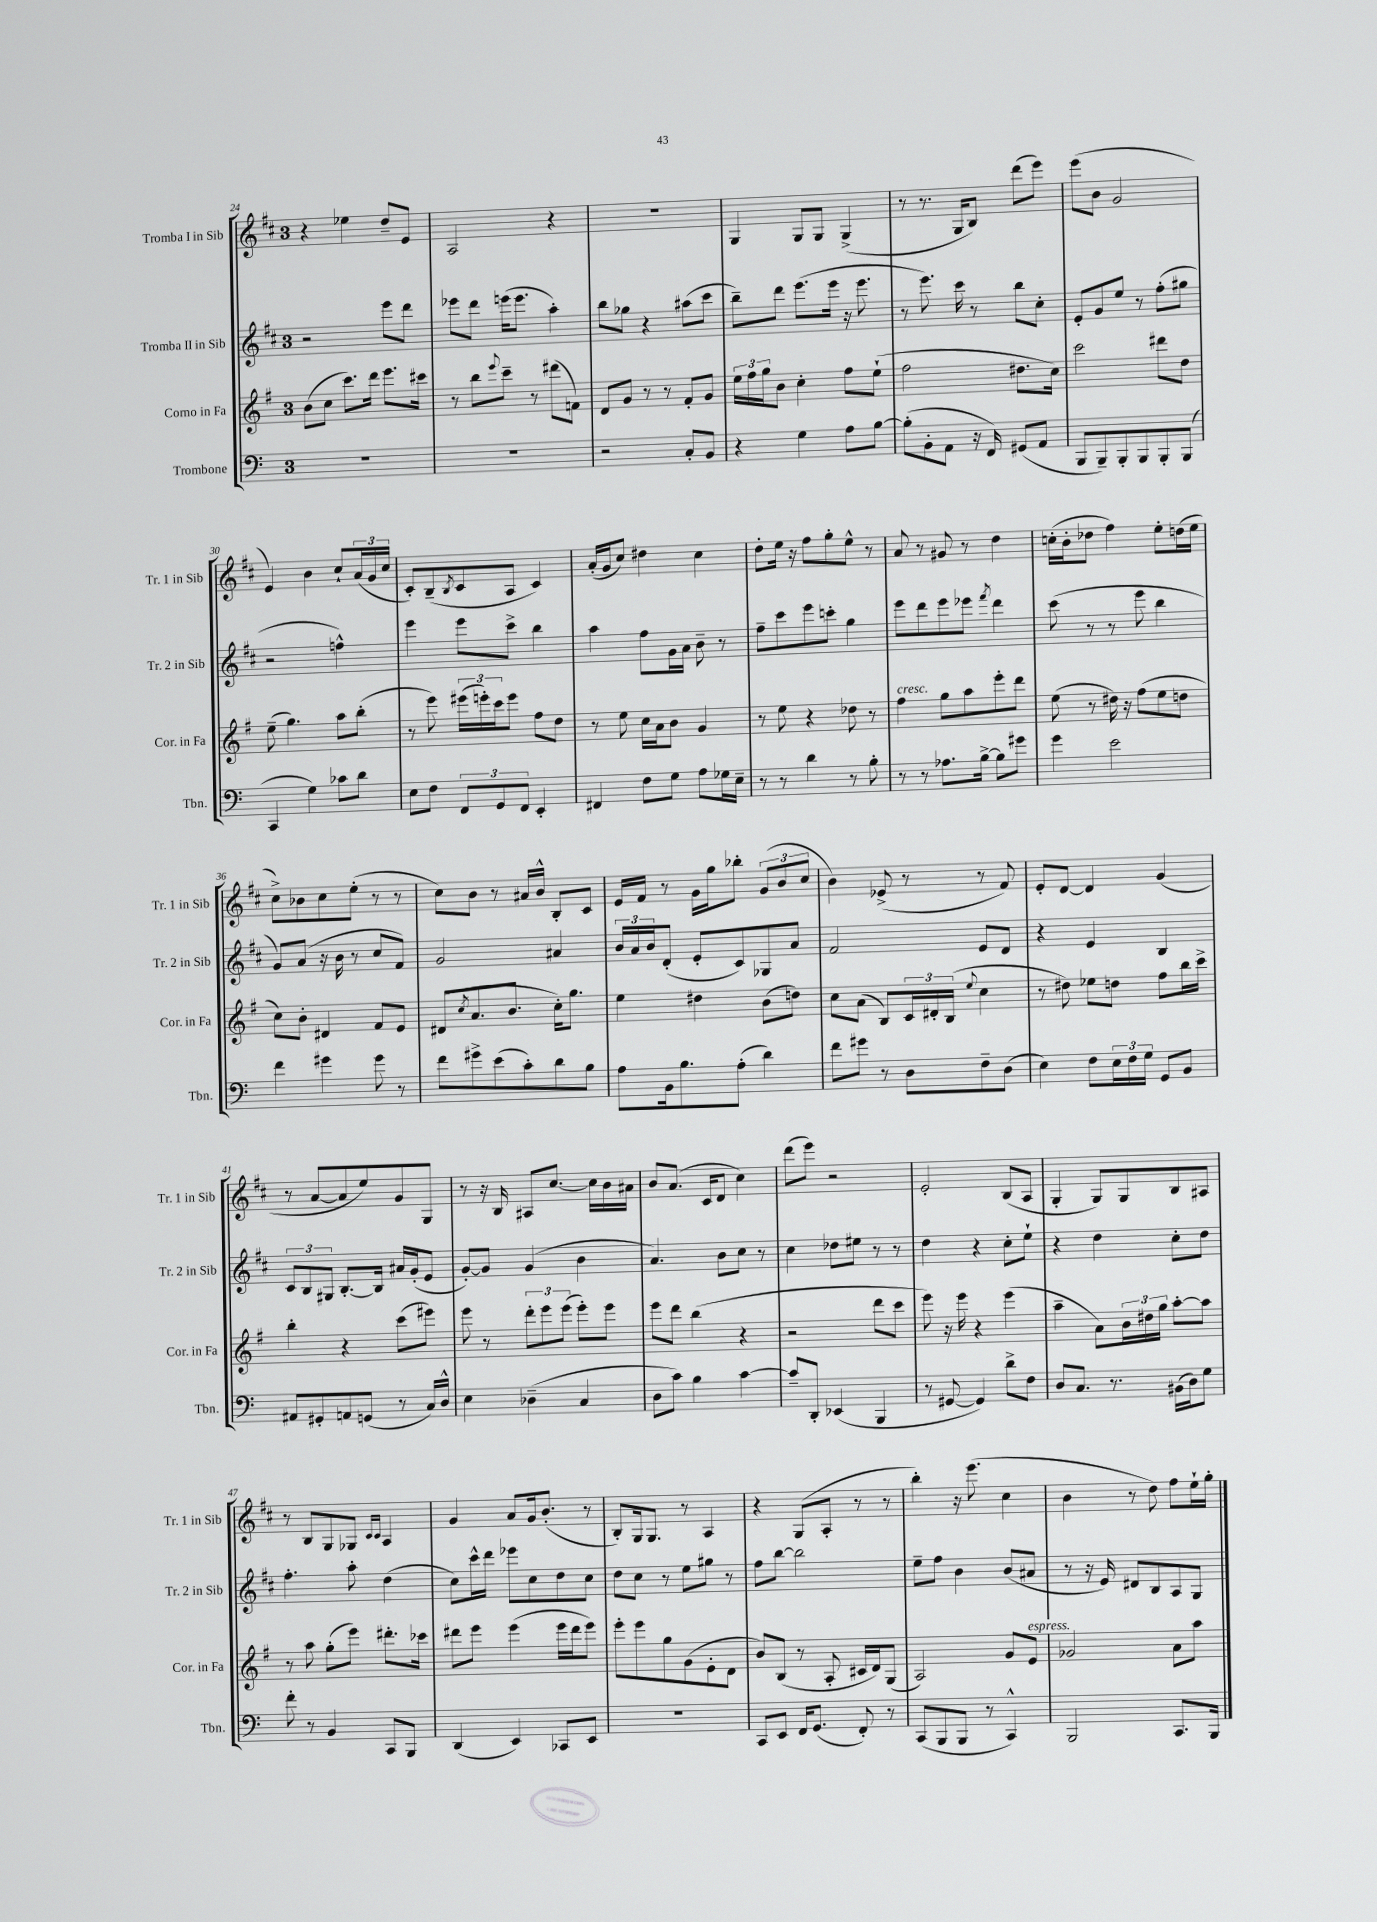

**kern	**kern	**kern	**kern
*part4	*part3	*part2	*part1
*staff4	*staff3	*staff2	*staff1
*I"Trombone	*I"Corno in Fa	*I"Tromba II in Sib	*I"Tromba I in Sib
*I'Tbn.	*I'Cor. in Fa	*I'Tr. 2 in Sib	*I'Tr. 1 in Sib
*clefF4	*clefG2	*clefG2	*clefG2
*k[]	*k[f#]	*k[f#c#]	*k[f#c#]
*M3/4	*M3/4	*M3/4	*M3/4
=24	=24	=24	=24
2.r	(8b\L	2r	4r
.	8cc\J	.	.
.	8.ccc\L)	.	4ee-X\
.	16ddd\Jk	.	.
.	8.eee\L	8eee\L	8dd~/L
.	.	8ddd\J	8e/J
.	16ccc#X\Jk	.	.
=25	=25	=25	=25
2.r	8r	8eee-X\L	2A/
.	8bb\L	8ddd\J	.
.	8qqeee/	.	.
.	8ccc~\J	(16eeen\KL	.
.	.	8.eee\J	.
.	8r	.	.
.	(8ddd#X\L	4aa'\)	4r
.	8fn\J)	.	.
=26	=26	=26	=26
2r	8d/L	8bb\L	2.r
.	8g/J	8gg-X\J	.
.	8r	4r	.
.	8r	.	.
8C'/L	8f#'/L	(8aa#X\L	.
8BB/J	8g/J	8ccc#\J	.
=27	=27	=27	=27
4r	24ee\LL	8bb~\L)	4G/
.	24ff#\	.	.
.	24gg\J	.	.
.	8b\J	8ddd\J	.
4G\	4cc'\	(8.eee\L	8G/L
.	.	.	8G/J
.	.	16eee\Jk	.
8A\L	8ff#\L	16r	(4G^/
.	.	8.eee\	.
[8B\J	(8ee`\J	.	.
=28	=28	=28	=28
(8B'\L]	2ff#\	8r	8r
8BB'\	.	8.eee\)	8.r
8AA\J	.	.	.
.	.	16ccc#\	16G/KL
16r	.	8r	8B/J)
16FF/)	.	.	.
(8GG#X/L	8.dd#X\L	8bb\L	(8ddd\L
8AA/J	.	8cc#'\J	8eee\J)
.	16cc\Jk)	.	.
=29	=29	=29	=29
8BBB/L	2ccc\	8e'/L	(8eee\L
8BBB~/)	.	8g/	8b\J
8BBB'/	.	8ee/J	2g/
8BBB/	.	8r	.
8BBB'/	8ddd#X\L	(8ff#'\L	.
(8BBB/J	8dd\J	8gg#X\J	.
!!LO:LB:g=z
=30	=30	=30	=30
4CC/	(8ee~\	2r	4e/)
.	4.gg\)	.	.
4G\)	.	.	4b\
8c-X\L	8aa\L	4ffn^^\)	8cc#`/L
8d\J	(8bb'\J	.	(24a/L
.	.	.	24g/
.	.	.	24cc#/JJ
=31	=31	=31	=31
8E\L	8r	4eee\	8c#'/L)
8F\J	8eee\)	.	(8B~/
.	.	.	8qB/
12FF/L	(24eee#X\LL	8eee\L	8c#/
.	24eeen'\)	.	.
12GG/	24ccc\J	.	.
.	8eee\J	8ccc#^\J	8A/J
12FF/J	.	.	.
4EE'/	8ff#\L	4bb\	4c#/)
.	8dd\J	.	.
=32	=32	=32	=32
4FF#X/	8r	4aa\	(16a'/LL
.	.	.	16g/J
.	8ee\	.	8cc#/J)
8F\L	16cc\LL	8ff#\L	4dd#X\
.	16a\J	.	.
8G\J	8b\J	16g\L	.
.	.	16a\JJ	.
8A\L	4g/	8b~\	4cc#\
16G-X\L	.	8r	.
16E~\JJ	.	.	.
=33	=33	=33	=33
8r	8r	8ff#~\L	8dd'\L
8r	8ee\	8ccc#\	16ee\Jk
.	.	.	16r
4d\	4r	8eee\	8ff#\L
.	.	8cccn'\J	8gg'\
8r	8dd-X\	4gg\	8ee^^\J
8B'\	8r	.	8r
=34	=34	=34	=34
!	!LO:TX:a:i:t=cresc.	!	!
8r	4ff#\	8eee\L	8a/
8r	.	8ddd\	8r
8.A-X\L	8gg\L	8eee\	8g#X/
.	8aa\	8eee-X\J	8r
[16B^\Jk	.	.	.
.	.	8qfff#/	.
8B\L]	8eee'\	4ddd\	4dd\
8g#X\J	8ddd\J	.	.
=35	=35	=35	=35
4g\	(8ee\	(8ccc#\	(16ccn'\LL
.	.	.	16b'\J
.	8r	8r	8dd-X\J
2e\	16dd#X\)	8r	4ff#\)
.	16r	.	.
.	(8ff#\L	8eee\	.
.	8ee\	4bb\	8ee'\L
.	8ddn\J	.	(16ddn\L
.	.	.	16ee\JJ
!!LO:LB:g=z
=36	=36	=36	=36
4f\	8cc\L)	8g/L)	8cc#^\L)
.	8b'\J	(8a/J	8b-X\
4g#X\	4d#X/	16r	8cc#\
.	.	16b\	.
.	.	8r	(8ee'\J
8g#\	8f#/L	8cc#/L	8r
8r	8e/J	8f#/J)	8r
=37	=37	=37	=37
8f\L	(8d#X/L	2g/	8cc#\L)
.	8qcc/	.	.
8g#X^\	8.a/	.	8b\J
(8e\	.	.	8r
.	8.b/J	.	.
8c'\)	.	.	16a#X/LL
.	.	.	16b^^/JJ
8d\	16cc'\KL)	4a#X/	8B'/L
.	8.gg\J	.	.
8B\J	.	.	8c#/J
=38	=38	=38	=38
8A\L	4ee\	24b/LL	16e/LL
.	.	24a/	.
.	.	.	16f#/JJ
.	.	24b/J	.
16BB\k	.	(8d'/J	8r
8.B\	.	.	.
.	4dd#X\	8e'/L	16g\LL
.	.	.	16gg\J
(8A'\J	.	8c#/)	8bb-X'\J
4d\)	(8b\L	8G-X/	(12g/L
.	.	.	12b/
.	8ddn\J)	8a/J	.
.	.	.	12cc#/J
=39	=39	=39	=39
8f\L	8cc\L	2f#/	4b\)
8g#X\J	(8a\J	.	.
8r	8B/L)	.	(8e-X^/
8D\L	24c/L	.	8r
.	24d#X'/	.	.
.	(24B/JJ	.	.
.	8qqee/	.	.
8F~\	4cc\	8e/L	8r
(8D\J	.	8d/J	8f#/)
=40	=40	=40	=40
4E\)	8r	4r	8e'/L
.	8dd#X\)	.	[8d/J
8F\L	8ee-X\L	4e/	4d/]
24E\L	8ddn\J	.	.
24F\	.	.	.
24G\JJ	.	.	.
8GG/L	8ff#\L	4B/	(4g/
8BB/J	16bb\L	.	.
.	16ccc^\JJ	.	.
!!LO:LB:g=z
=41	=41	=41	=41
8AA#X/L	4bb'\	12c#/L	8r
.	.	12B/	.
8GG#X'/	.	.	[8a/L
.	.	12G#X/J	.
8AAn/	4r	[8.B'/L	8a/]
(8GGn/J	.	.	8ee/)
.	.	16B/Jk]	.
8r	(8ccc\L	16a#X/LL	8g/
.	.	(16g'/J	.
16C/LL)	8eee#X\J)	8e/J	8G/J
16D^^/JJ	.	.	.
=42	=42	=42	=42
4E\	8eee\	[8g'/L)	8r
.	8r	8g/J]	16r
.	.	.	16B/
(4D-X~\	12ddd'\L	(4g/	8A#X/L
.	12eee\	.	.
.	.	.	[8.cc#/J
.	(12eee\J	.	.
4C/	8eee'\L)	4b\	.
.	.	.	16cc#\LL]
.	8eee\J	.	16b\
.	.	.	16a#X\JJ
=43	=43	=43	=43
8D\L	8eee\L	4.a/)	8b/L
8c\J)	8ddd\J	.	(8.a/J
4B\	(4bb\	.	.
.	.	.	16c#/KL
.	.	8b\L	8d/J
[4c\	4r	8cc#\J	4cc#\)
.	.	8r	.
=44	=44	=44	=44
8c~/L]	2r	4cc#\	(8ddd\L
8DD'/J	.	.	8eee\J)
(4EE-X/	.	8dd-X\L	2r
.	.	8ee#X\J	.
4BBB/	8ddd\L	8r	.
.	8ccc\J	8r	.
=45	=45	=45	=45
8r	8eee\)	4dd\	2e'/
[8GG#X/	16r	.	.
.	16eee\	.	.
4GG#/])	4r	4r	.
8d^\L	(4eee\	8cc#'\L	(8B/L
8F\J	.	8ee`\J	8A/J
=46	=46	=46	=46
8D/L	4aa~\	4r	4G'/
8.C/J	.	.	.
.	8a\L)	4dd\	8G/L)
8.r	.	.	.
.	24b\L	.	8G/
.	24dd#X\	.	.
.	24gg\JJ	.	.
(16BB#X\LL	[8aa'\L	8cc#'\L	8B/
16D\J)	.	.	.
8G\J	8aa\J]	8dd\J	8A#X/J
!!LO:LB:g=z
=47	=47	=47	=47
8f'\	8r	4.ff#'\	8r
8r	8aa\	.	8B/L
4BB/	(8gg'\L	.	8G/
.	8eee\J)	8aa'\	8G-X/J
.	.	.	16qqc#/LL
.	.	.	16qqc#/JJ
8CC/L	8.ddd#X'\L	(4dd\	4A/
8BBB/J	.	.	.
.	16ccc-X\Jk	.	.
=48	=48	=48	=48
(4DD/	8ddd#X\L	8cc#\L)	4g/
.	8eee\J	16ccc#^^\L	.
.	.	16ddd\JJ	.
4EE/)	(4eee\	8eee-X\L	8a/L
.	.	8cc#\	16g/k
.	.	.	(8.b'/J
8CC-X/L	16eee\LL	8dd\	.
.	16ddd#\J	.	.
8EE/J	8eee\J)	8cc#\J	8r
=49	=49	=49	=49
2.r	8eee'\L	8dd\L	8B'/L)
.	8eee\	8cc#\J	16G/k
.	.	.	8.G/J
.	8gg\	8r	.
.	(8g\	8ee\L	8r
.	8e'\	8gg#X\J	4A/
.	8d\J	8r	.
=50	=50	=50	=50
8CC/L	8b/L)	8ff#\L	4r
8EE/J	(8B/J	[8bb\J	.
16FF/KL	8r	2bb\]	(8G/L
(8.GG/J	.	.	.
.	8A'/	.	8A'/J
8FF'/)	16c#X/LL	.	8r
.	16d/J)	.	.
8r	(8G/J	.	8r
=51	=51	=51	=51
(8CC/L	2A/)	8ee~\L	4bb'\)
8BBB/	.	8ff#\J	.
8BBB/J	.	4b\	16r
.	.	.	(8.eee\
8r	.	.	.
4CC^^/)	8g/L	(8b/L	4cc#\
!	!LO:TX:a:i:t=espress.	!	!
.	8e/J	8a#X/J	.
=52	=52	=52	=52
2BBB/	2g-X/	8r	4b\
.	.	16r	.
.	.	16e/)	.
.	.	8d#X/L	8r
.	.	8B/	8dd\)
8.CC/L	8a\L	8A/	8ff#\L
.	8aa\J	8G/J	16ee`\L
16BBB/Jk	.	.	16gg'\JJ
==	==	==	==
*-	*-	*-	*-
